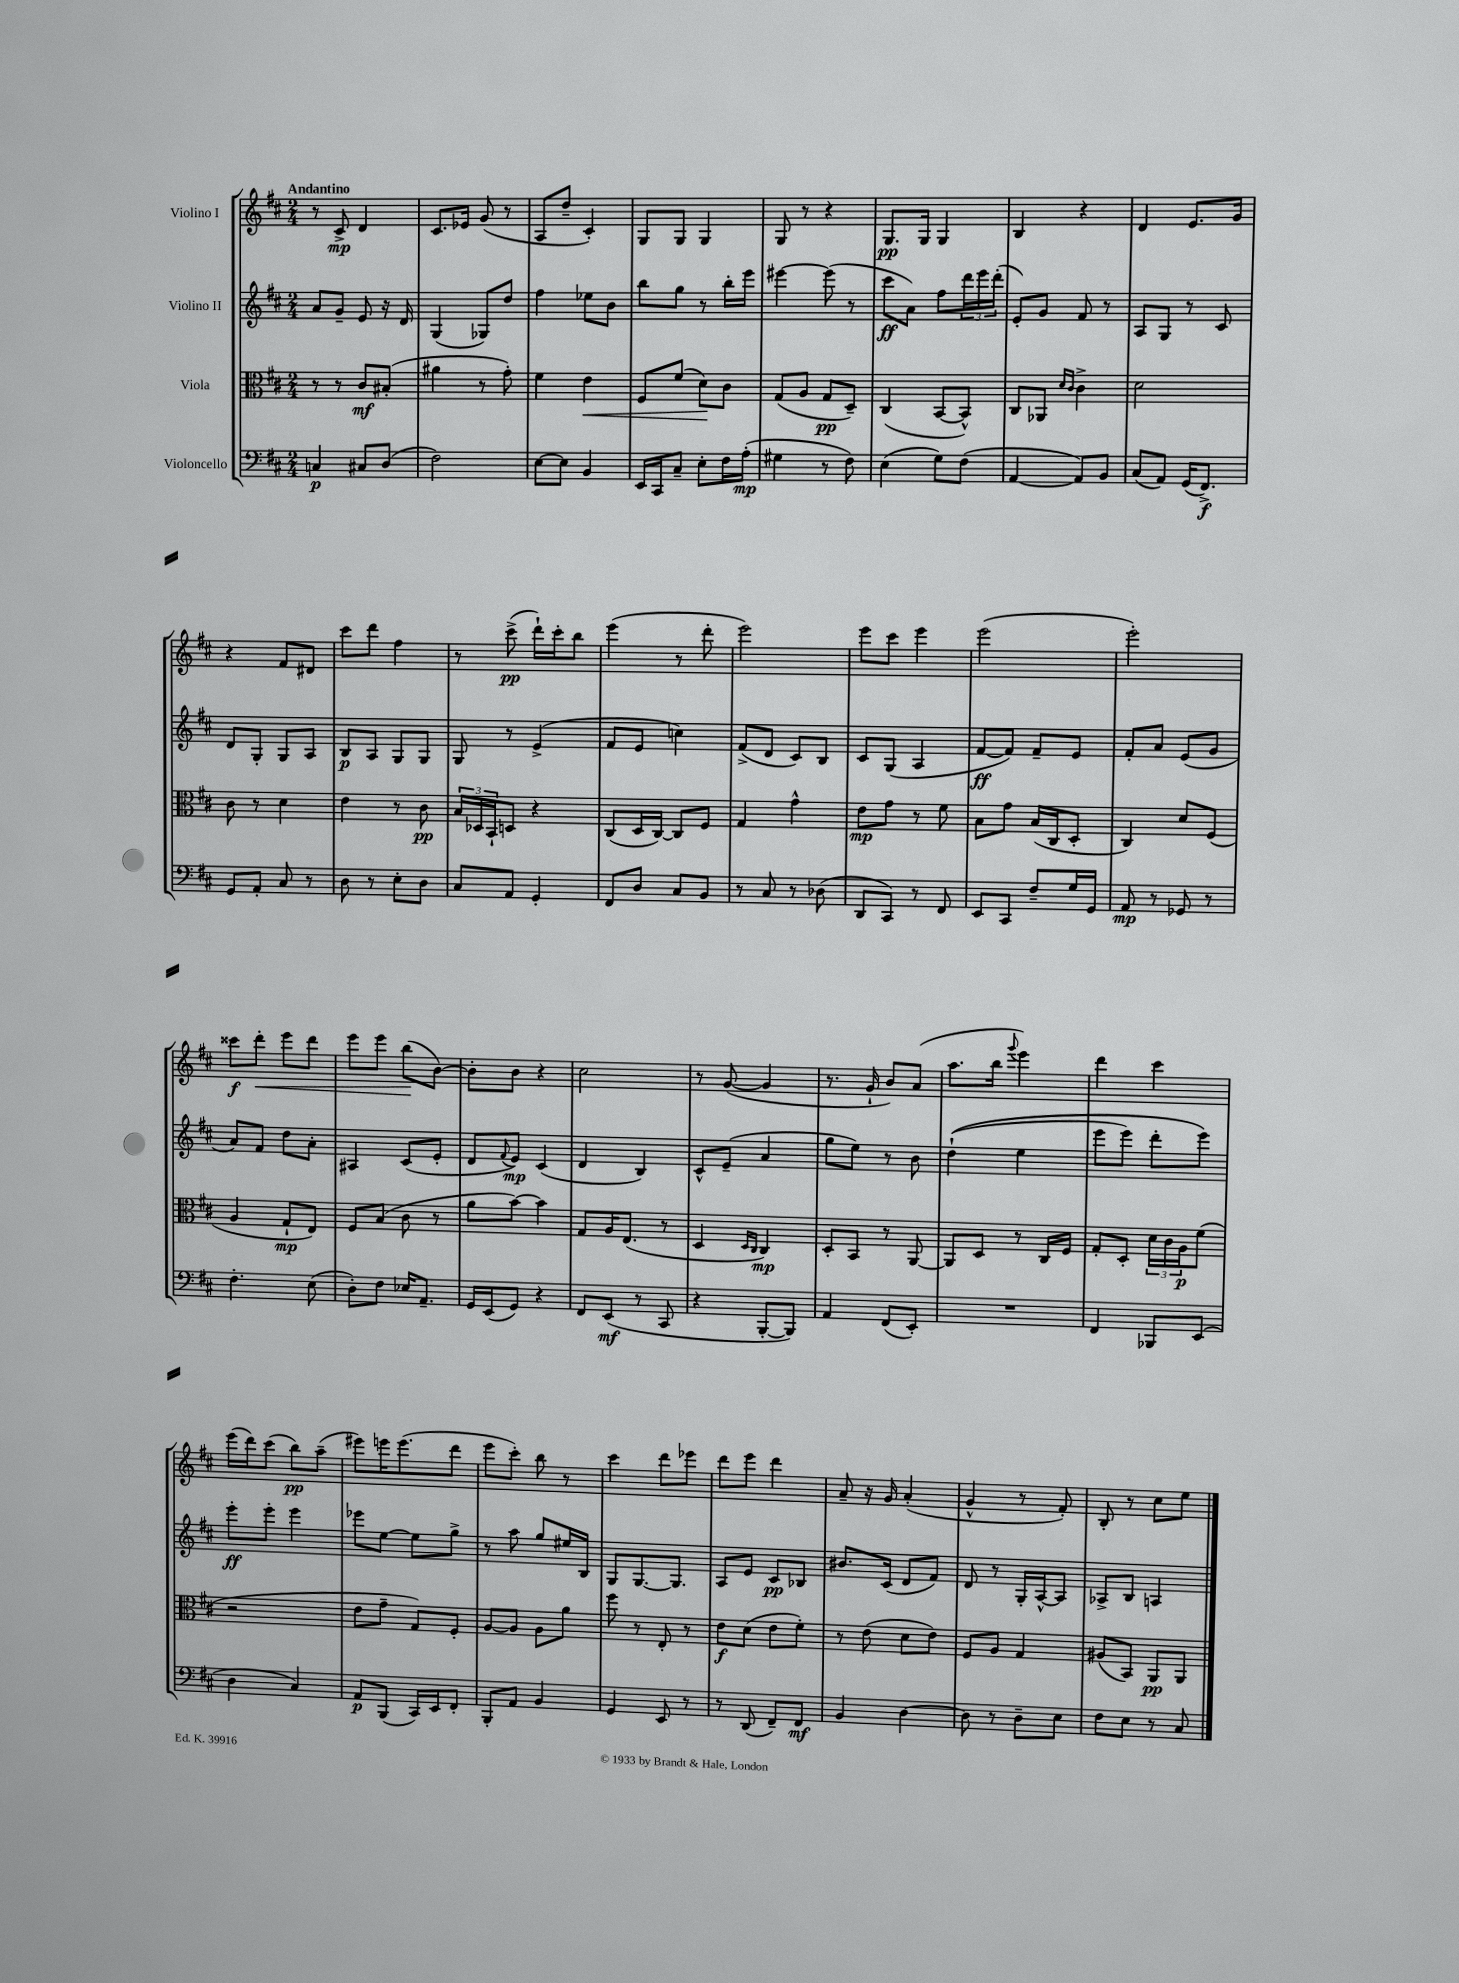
<<
\new StaffGroup <<
\new Staff = "s0" \with { instrumentName = "Violino I" } {
    \clef treble \key d \major \numericTimeSignature \time 2/4 \tempo "Andantino"
    r8 cis'8->\mp d'4 |
    cis'8. ees'16 g'8( r8 |
    a8 d''8-- cis'4-.) |
    g8 g8 g4 |
    g8 r8 r4 |
    g8.\pp g16 g4 |
    b4 r4 |
    d'4 e'8. g'16 |
    r4 fis'8 dis'8 |
    cis'''8 d'''8 fis''4 |
    r8 cis'''8->\pp( d'''16-!) cis'''16-. b''8 |
    e'''4( r8 d'''8-. |
    e'''2) |
    e'''8 cis'''8 e'''4 |
    e'''2( |
    e'''2-.) |
    cisis'''8\f d'''8-.\< e'''8 d'''8 |
    e'''8 e'''8 b''8\!( b'8~) |
    b'8-. b'8 r4 |
    cis''2 |
    r8 g'8~( g'4 |
    r8. g'16-! b'8) a'8( |
    a''8. b''16 \appoggiatura { g'''8 } e'''4) |
    d'''4 cis'''4 |
    e'''16( d'''16) cis'''8( b''8\pp) a''8--( |
    eis'''8) e'''16 e'''8.( d'''8 |
    e'''8 cis'''8-.) b''8 r8 |
    cis'''4 d'''8 ees'''8 |
    d'''8 e'''8 d'''4 |
    a'8-- r16 g'16 a'4-.( |
    g'4-^ r8 fis'8-.) |
    b8-. r8 cis''8 e''8 \bar "|." |
}
\new Staff = "s1" \with { instrumentName = "Violino II" } {
    \clef treble \key d \major \numericTimeSignature \time 2/4
    a'8 g'8-- e'8 r16 d'16 |
    g4( ges8) d''8 |
    fis''4 ees''8 b'8 |
    b''8 g''8 r8 b''16-. e'''16 |
    eis'''4~ eis'''8( r8 |
    cis'''8\ff a'8) fis''8 \tuplet 3/2 { d'''16 e'''16 d'''16-.( } |
    e'8-.) g'8 fis'8 r8 |
    a8 g8 r8 cis'8 |
    d'8 g8-. g8 a8 |
    b8\p a8 g8 g8 |
    g8 r8 e'4->( |
    fis'8 e'8 c''4) |
    fis'8->( d'8 cis'8) b8 |
    cis'8 g8( a4 |
    fis'8~\ff fis'8) fis'8-- e'8 |
    fis'8-. a'8 e'8( g'8 |
    a'8) fis'8 d''8 a'8-. |
    ais4 cis'8( e'8-. |
    d'8 \appoggiatura { fis'8 } e'8\mp) cis'4( |
    d'4 b4) |
    cis'8-^ e'8--( a'4 |
    g''8 e''8) r8 b'8 |
    d''4-!(\( e''4 |
    e'''8 e'''8) d'''8-. e'''8\) |
    e'''8-.\ff e'''8-. e'''4 |
    ees'''8 e''8~ e''8 g''8-> |
    r8 a''8 g''8 eis''16 b16 |
    g8 g8.~ g8. |
    a8 e'8 cis'8\pp bes8 |
    bis'8. cis'16( d'8 fis'8) |
    d'8 r8 g16-. a16~-^ a8 |
    aes8-> b8 a4 \bar "|." |
}
\new Staff = "s2" \with { instrumentName = "Viola" } {
    \clef alto \key d \major \numericTimeSignature \time 2/4
    r8 r8 cis'8\mf bis8-.( |
    ais'4 r8 g'8-.) |
    fis'4 e'4\< |
    fis8 fis'8( d'8\!) cis'8 |
    g8( a8 g8\pp d8--) |
    cis4( b,8~ b,8-^) |
    cis8 aes,8 \grace { d'16 cis'16 } cis'4-> |
    d'2 |
    cis'8 r8 d'4 |
    e'4 r8 cis'8\pp |
    \tuplet 3/2 { b16 des16 b,16-! } d8 r4 |
    cis8( d16 cis16~) cis8 fis8 |
    g4 g'4-^ |
    e'8\mp g'8 r8 fis'8 |
    b8 g'8 b16( cis16 d8-. |
    cis4) d'8 fis8( |
    a4 g8-!\mp e8) |
    fis8 b8( cis'8 r8 |
    a'8 b'8~) b'4 |
    g8 a16 e8.( r8 |
    d4 \grace { d16 cis16 } cis4\mp) |
    d8-. b,8 r8 a,8~ |
    a,8 d8 r8 cis16 fis16 |
    g8-. d8-. \tuplet 3/2 { d'16 cis'16 a16\p } fis'8( |
    r2 |
    e'8 g'8-- g8) fis8-. |
    a8~ a8 a8 a'8 |
    fis''8 r8 e8-. r8 |
    e'8\f d'8( e'8 fis'8-.) |
    r8 e'8( d'8 e'8) |
    fis8 a8 g4 |
    ais8( b,8) a,8\pp a,8 \bar "|." |
}
\new Staff = "s3" \with { instrumentName = "Violoncello" } {
    \clef bass \key d \major \numericTimeSignature \time 2/4
    c4\p cis8 d8( |
    fis2) |
    e8~ e8 b,4 |
    e,16 cis,16 cis8-- e8-. fis16 a16-.\mp( |
    gis4 r8 fis8) |
    e4( g8) fis8( |
    a,4~ a,8) b,8 |
    cis8( a,8) g,16( fis,8.->\f) |
    g,8 a,8-. cis8 r8 |
    d8 r8 e8-. d8 |
    cis8 a,8 g,4-. |
    fis,8 d8 cis8 b,8 |
    r8 cis8 r8 des8( |
    d,8 cis,8) r8 fis,8 |
    e,8 cis,8 fis8-- g16 g,16 |
    a,8\mp r8 ges,8 r8 |
    fis4.-. e8( |
    d8-.) fis8 ees16 a,8.-- |
    g,16 e,16( g,8) r4 |
    fis,8 e,8\mf( r8 cis,8 |
    r4 b,,8~-. b,,8) |
    a,4 fis,8( e,8-.) |
    R2 |
    fis,4 bes,,8 e,8( |
    d4 cis4) |
    a,8\p b,,8( cis,16) e,16 fis,8-. |
    b,,8-. a,8 b,4 |
    g,4 e,8 r8 |
    r8 d,8( fis,8--) fis,8\mf |
    b,4 d4~ |
    d8 r8 d8-- e8 |
    fis8 e8 r8 cis8 \bar "|." |
}
>>
>>
\layout { \context { \Score \remove "Bar_number_engraver" } }
